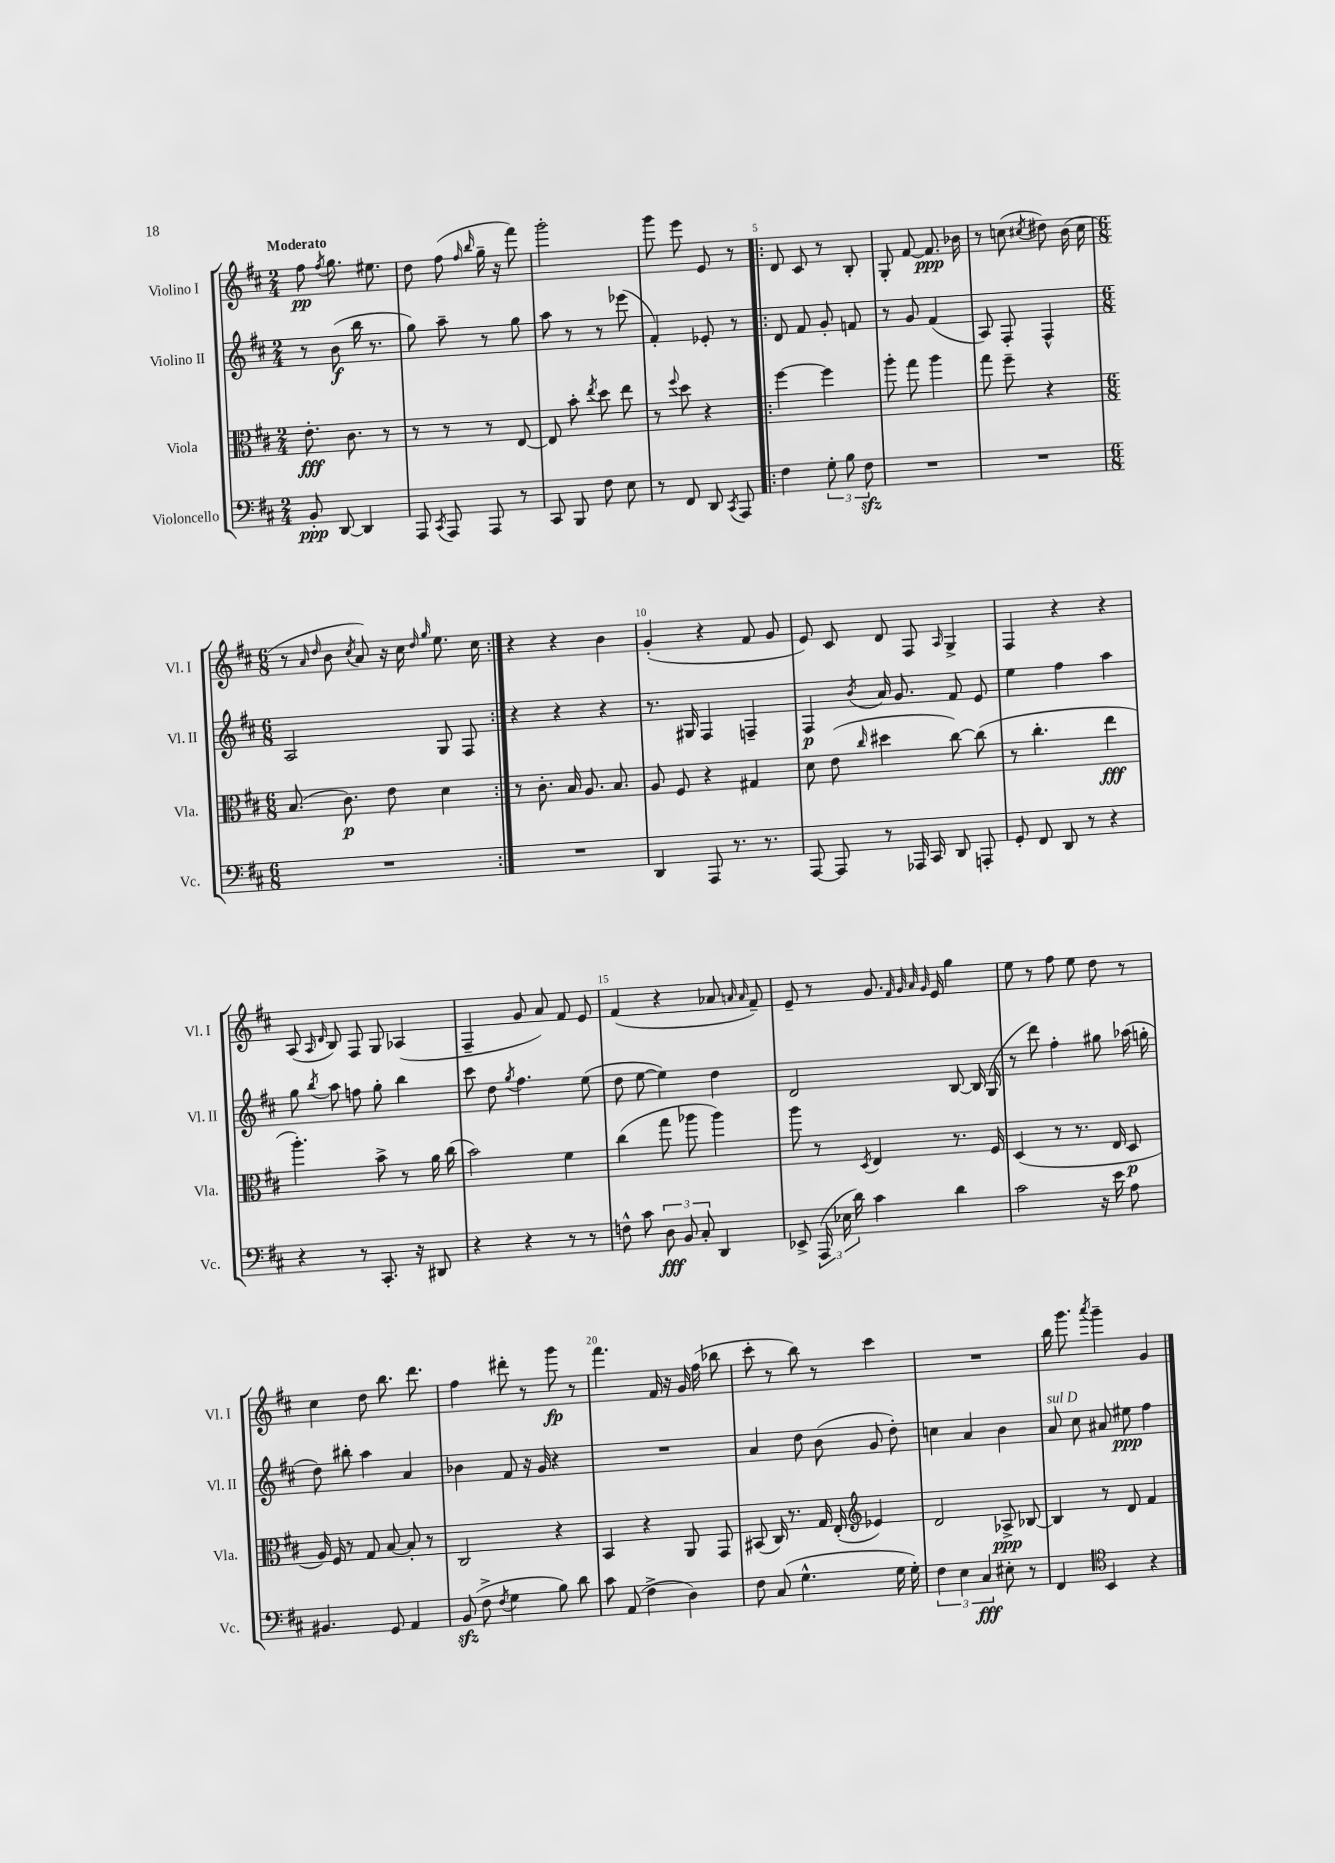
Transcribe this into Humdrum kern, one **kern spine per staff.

**kern	**kern	**kern	**kern
*staff4	*staff3	*staff2	*staff1
*clefF4	*clefC3	*clefG2	*clefG2
*k[f#c#]	*k[f#c#]	*k[f#c#]	*k[f#c#]
*M2/4	*M2/4	*M2/4	*M2/4
8BB'	8.e'	8r	8ff#
.	.	.	8qff#
[8DD	.	(8b	8.gg
.	8.c#	.	.
4DD]	.	16bb	.
.	.	8.r	8.ee#
.	8r	.	.
=	=	=	=
8AAA	8r	8gg)	8dd
8qCC#	.	.	.
8AAA	8r	8aa~	(8ff#
.	.	.	16qqff#
.	.	.	16qqbb
8AAA	8r	8r	16gg~
.	.	.	16r
8r	[8E	8gg	8fff#)
=	=	=	=
8CC#	8E]	8aa	2ggg'
8BBB	8b'	8r	.
.	8qee	.	.
8F#	8dd	8r	.
8E	8ee	(8eee-	.
=	=	=	=
8r	8r	4f#')	8ggg
.	8qqff#	.	.
8FF#	8dd	.	8eee
8DD	4r	8e-'	8e
8qCC#	.	.	.
8AAA	.	8r	8r
=!|:	=!|:	=!|:	=!|:
4F#	[4ff#	8d	8d
.	.	8f#	8c#
12G'	4ff#]	8g'	8r
12B	.	.	.
.	.	8f	8B'
12F#	.	.	.
=	=	=	=
2r	8aa'	8r	8G'
.	8gg	8g	[8f#
.	4aa	(4f#	8.f#]
.	.	.	16b-
=	=	=	=
2r	8gg	8A)	8r
.	8ff#~	8F#'	(8cc
.	.	.	8qcc#
.	4r	4F#^^	8dd#)
.	.	.	(16b
.	.	.	16cc#
=	=	=	=
*M6/8	*M6/8	*M6/8	*M6/8
2.r	(8.B	2A	8r
.	.	.	16qqa
.	.	.	16qqdd
.	.	.	8b
.	8.c#)	.	.
.	.	.	8qcc#
.	.	.	8a)
.	8e	.	16r
.	.	.	16cc#
.	.	.	16qqdd
.	.	.	16qqgg
.	4d	8G	8.ee
.	.	8F#	.
.	.	.	16cc#
=:|!	=:|!	=:|!	=:|!
2.r	8r	4r	4r
.	8.c#'	.	.
.	.	4r	4r
.	16B	.	.
.	8.A	.	.
.	.	4r	4b
.	8.B	.	.
=	=	=	=
4DD	8A	8.r	(4g'
.	8F#	.	.
.	.	16G#	.
8AAA	4r	4F#	4r
8.r	.	.	.
.	4G#	4F~	8f#
8.r	.	.	.
.	.	.	8g
=	=	=	=
[8AAA	8d	4F#	8e)
8AAA]	(8e	.	8c#
.	16qqcc#	8qb	.
8r	4dd#	16a	8d
.	.	8.g	.
16AAA-	.	.	8F#
16CC#	.	.	.
.	.	.	16qqA
8DD	[8cc#)	8f#	4G^
8AAA'	(8cc#]	8e	.
=	=	=	=
8GG'	8r	4ee	4F#
8FF#	4.cc#'	.	.
8DD	.	4ff#	4r
8r	.	.	.
4r	4ee	4aa	4r
=	=	=	=
4r	4.aa')	8gg	(8A
.	.	.	16qqA
.	.	8qbb	16qqd
.	.	8aa	8B)
8r	.	8ff	8F#
8.CC#'	8b^	8gg'	8G
.	8r	4bb	(4A-
16r	.	.	.
8DD#	16a	.	.
.	(16cc#	.	.
=	=	=	=
4r	2b)	8ccc#	4F#~
.	.	8dd	.
.	.	8qgg	.
4r	.	4.ff#	8g
.	.	.	8a)
8r	4f#	.	8f#
8r	.	(8ee	8e
=	=	=	=
8F^^	(4cc#	8dd	(4f#
8c#	.	[8ee	.
12D	8gg	4ee])	4r
12BB	.	.	.
.	8aa-	.	.
12C#'	.	.	.
4DD	4aa-)	4dd	8a-
.	.	.	16qqa
.	.	.	16qqa
.	.	.	8f#~)
=	=	=	=
8EE-^	8aa	2d	8e~
(24AAA	8r	.	8r
24E-	.	.	.
24d)	.	.	.
.	8qD	.	.
4c#	4E	.	8.g
.	.	.	32qqf#
.	.	.	32qqg
.	.	.	32qqa
.	.	.	32qqg
.	.	.	16e
4d	8.r	[8B	4gg
.	.	16B]	.
.	16F#	(16G	.
=	=	=	=
2c#	(4D	8r	8ee
.	.	8ddd)	8r
.	8r	4ff#'	8ff#
.	8.r	.	8ee
16r	.	8gg#	8dd
16e	16E	.	.
8A	8D	(16aa-	8r
.	.	16gg'	.
=	=	=	=
4.BB#	16A)	8dd)	4cc#
.	16F#	.	.
.	8r	8bb#'	.
.	8G	4aa	8dd
8GG	[8B	.	8.bb
4AA	8B']	4a	.
.	.	.	8.ddd
.	8r	.	.
=	=	=	=
(8BB	2C#	4b-	4ff#
8F#^	.	.	.
8qF#	.	.	.
4G	.	8f#	8ddd#'
.	.	16r	8r
.	.	16g	.
8B)	4r	4r	8ggg
8d	.	.	8r
=	=	=	=
8c#	4BB	2.r	4.fff#
(8AA	.	.	.
4F#^	4r	.	.
.	.	.	16f#
.	.	.	16r
4D)	8AA	.	16g
.	.	.	(16ff#
.	8GG	.	8bb-
=	=	=	=
8F#	(8BB#	4a	8ccc#'
(8C#	16C#)	.	8r
.	8.r	.	.
4.G^^	.	8dd	8bb)
.	16G	(8b	8r
.	(16E'	.	.
*	*clefG2	*	*
.	4e-)	8g	4ccc#
16G	.	8dd')	.
16G')	.	.	.
=	=	=	=
6F#	2d	4cc	2.r
6E	.	.	.
.	.	4a	.
6C#	.	.	.
8E#'	8A-^	4b	.
8r	[8B-	.	.
=	=	=	=
4FF#	4B-]	8a	16bb
.	.	.	8.ggg
.	.	8cc#	.
*clefC4	*	*	*
.	.	.	8qaaa
4BB	8r	8a#	4ggg~
.	8d	8ee#	.
4r	4f#	4ff#	4g
==	==	==	==
*-	*-	*-	*-
